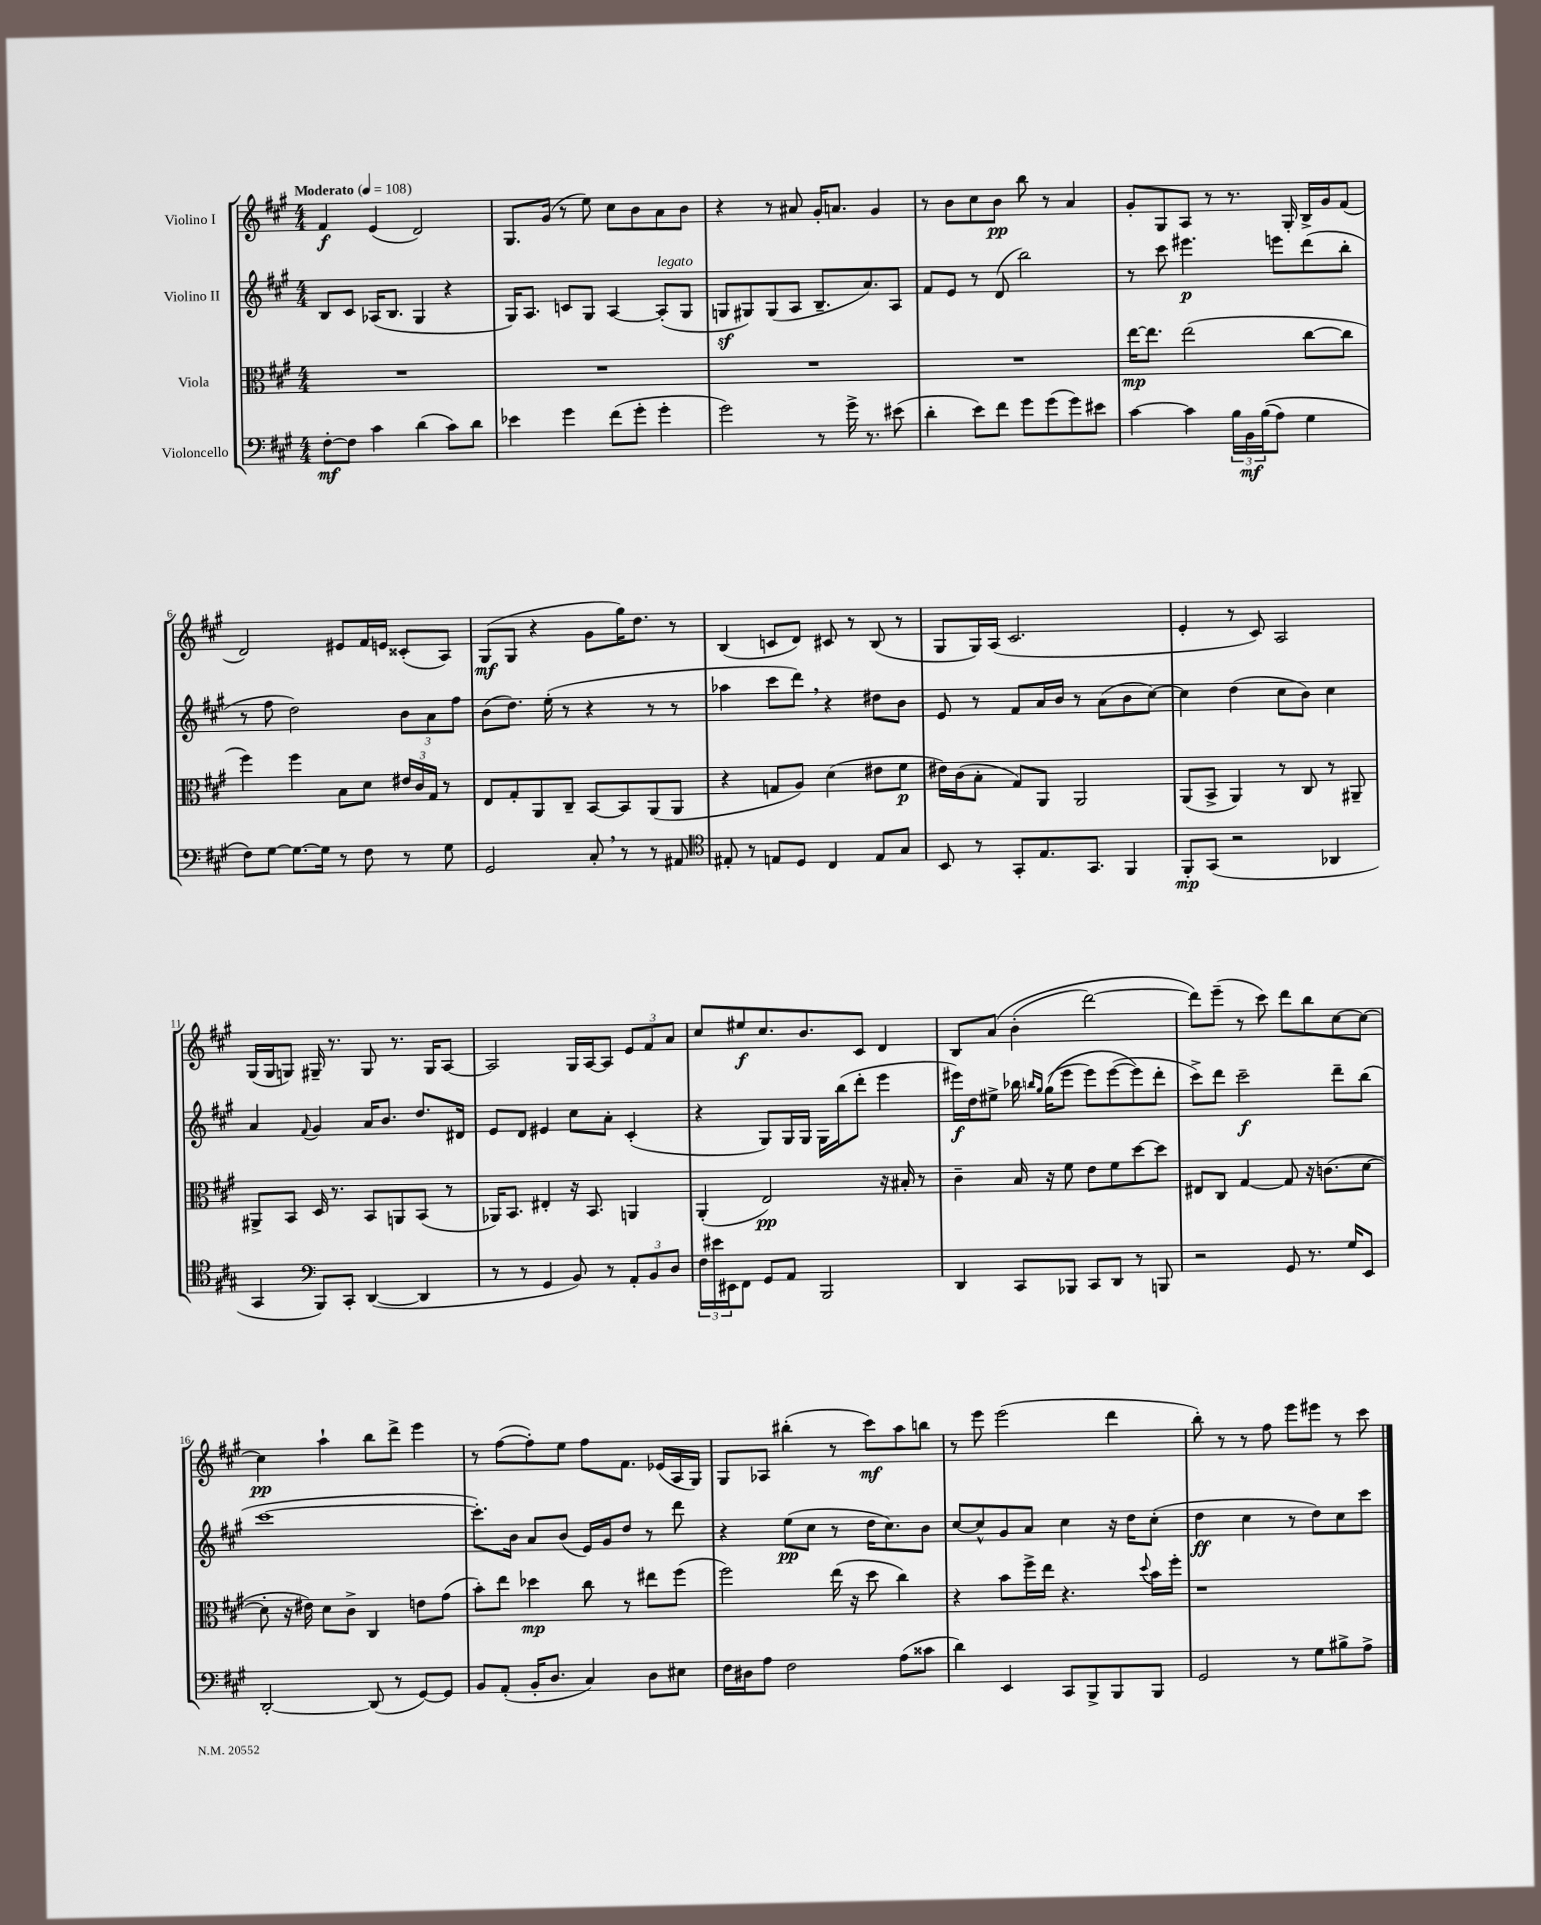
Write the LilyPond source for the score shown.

<<
\new StaffGroup <<
\new Staff = "s0" \with { instrumentName = "Violino I" } {
    \clef treble \key a \major \numericTimeSignature \time 4/4 \tempo "Moderato" 4 = 108
    fis'4\f e'4( d'2) |
    gis8. gis'16( r8 e''8) cis''8 b'8 a'8 b'8 |
    r4 r8 ais'8 gis'16-. a'8. gis'4 |
    r8 b'8 cis''8 b'8\pp b''8 r8 a'4 |
    gis'8-. gis8 a8 r8 r8. gis16-. b16-> gis'16 fis'8( |
    d'2) eis'8 fis'16 e'16 cisis'8-.( a8) |
    gis8\mf( gis8 r4 gis'8 gis''16) d''8. r8 |
    b4( c'8 d'8) cis'8 r8 b8( r8 |
    gis8 gis16) a16( cis'2. |
    e'4-. r8 cis'8) a2 |
    gis16( gis16 g8) gis16-- r8. gis8 r8. gis16 a8~ |
    a2 gis16 a16~ a8 \tuplet 3/2 { e'8 fis'8 a'8 } |
    cis''8 eis''8\f cis''8. b'8. cis'8 d'4 |
    b8 a'8\( b'4-.( d'''2~) |
    d'''8\) e'''8--( r8 cis'''8) d'''8 b''8 cis''8~ cis''8~ |
    cis''4\pp a''4-! b''8 d'''8-> e'''4 |
    r8 fis''8~( fis''8-.) e''8 fis''8 fis'8. ees'16( a16 gis16) |
    gis8 aes8 bis''4-.( r8 cis'''8\mf) a''8 b''8 |
    r8 e'''8 e'''2( d'''4 |
    b''8-.) r8 r8 fis''8 e'''8 eis'''8 r8 cis'''8 \bar "|." |
}
\new Staff = "s1" \with { instrumentName = "Violino II" } {
    \clef treble \key a \major \numericTimeSignature \time 4/4
    b8 cis'8 aes16( b8. gis4 r4 |
    gis16) a8. c'8 gis8 a4~ a8-.^\markup { \italic "legato" }( gis8 |
    g8\sf gis8) gis8( a8 b8.-- a'8.) a8 |
    fis'8 e'8 r8 d'8( b''2) |
    r8 cis'''8 eis'''4.\p e'''8 d'''8( b''8-. |
    r8 fis''8 d''2) \tuplet 3/2 { b'8 a'8 fis''8 } |
    b'8( d''8.) e''16-.( r8 r4 r8 r8 |
    aes''4 cis'''8 d'''8) \breathe r4 dis''8 b'8 |
    e'8 r8 fis'8 a'16 b'16 r8 a'8( b'8 cis''8~) |
    cis''4 d''4( cis''8 b'8) cis''4 |
    a'4 \appoggiatura { fis'8 } gis'4 a'16 b'8. d''8. dis'16 |
    e'8 d'8 eis'4 cis''8 a'8-. cis'4-.( |
    r4 gis8) gis16 gis16 gis16 b''16( d'''8-. e'''4 |
    eis'''16\f) d''16 eis''8-> bes''16 \grace { b''16 gis''16 } gis''16(\( eis'''8 eis'''8) eis'''8~( eis'''8\) d'''8-. |
    cis'''8->) d'''8 cis'''2--\f d'''8-- b''8( |
    cis'''1~ |
    cis'''8.-.) b'16 a'8 b'8( e'16) gis'16 d''8 r8 d'''8 |
    r4 e''8\pp( cis''8 r8 d''16 cis''8.) b'8 |
    cis''8~ cis''8-^ gis'8 a'8 cis''4 r16 d''16 cis''8-.( |
    d''4\ff cis''4 r8 d''8) cis''8 cis'''8 \bar "|." |
}
\new Staff = "s2" \with { instrumentName = "Viola" } {
    \clef alto \key a \major \numericTimeSignature \time 4/4
    R1 |
    R1 |
    R1 |
    R1 |
    e''16~\mp e''8. e''2( cis''8~ cis''8 |
    fis''4) fis''4 b8 d'8 \tuplet 3/2 { eis'16 cis'16 gis16 } r8 |
    e8 gis8-. a,8 cis8-- b,8~ b,8 a,8( a,8 |
    r4 g8 a8) d'4( eis'8 fis'8\p |
    eis'16) cis'16( b8-. gis8) a,8 a,2 |
    a,8( b,8-> a,4) r8 cis8 r8 ais,8-- |
    ais,8-> b,8 d16 r8. b,8 a,8 b,8( r8 |
    aes,16) b,8. eis4-. r16 b,8. a,4 |
    a,4-.( e2\pp) r16 bis16-. r8 |
    cis'4-- b16 r16 fis'8 e'8 fis'8 d''8~ d''8 |
    eis8 cis8 gis4~ gis8 r16 c'8.( d'8~ |
    d'8-. r16 eis'16) d'8 cis'8-> cis4 e'8 gis'8( |
    b'8-.) e''8 des''4\mp cis''8 r8 eis''8 fis''8( |
    fis''2) e''16( r16 d''8 cis''4) |
    r4 b'8 fis''16-> e''16 r4. \appoggiatura { d''8 } b'16 fis''16-. |
    r1 \bar "|." |
}
\new Staff = "s3" \with { instrumentName = "Violoncello" } {
    \clef bass \key a \major \numericTimeSignature \time 4/4
    fis8~-.\mf fis8 cis'4 d'4( cis'8) d'8 |
    ees'4 gis'4 fis'8( gis'8-. gis'4-. |
    gis'2) r8 gis'16-> r8. eis'8( |
    d'4-. e'8) fis'8 gis'8 gis'8( gis'8) eis'8 |
    cis'4~ cis'4 \tuplet 3/2 { b16 b,16\mf b16(\( } a8) gis4 |
    fis8\) gis8~ gis8.~ gis16 r8 fis8 r8 gis8 |
    gis,2 cis8-. \breathe r8 r8 ais,8 |
    \clef tenor eis8-. r8 e8 d8 cis4 e8 gis8 |
    b,8 r8 gis,8-. e8. gis,8. fis,4 |
    fis,8-.\mp gis,8( r2 aes,4 |
    gis,4 \clef bass b,,8) cis,8-. d,4~( d,4 |
    r8 r8 gis,4 b,8) r8 \tuplet 3/2 { a,8-. b,8 d8 } |
    \tuplet 3/2 { fis16 eis'16 eis,16 } fis,8 gis,8 a,8 b,,2 |
    d,4 cis,8 bes,,8 cis,8 d,8 r8 b,,8 |
    r2 gis,8 r8. gis16 e,8 |
    d,2~-. d,8( r8 gis,8~) gis,8 |
    b,8 a,8-.( b,16-. d8. cis4) d8 eis8 |
    fis16 dis16 a8 fis2 a8( cisis'8 |
    d'4) e,4 cis,8 b,,8-> b,,8 b,,8 |
    gis,2 r8 gis8 bis8-> a8-> \bar "|." |
}
>>
>>
